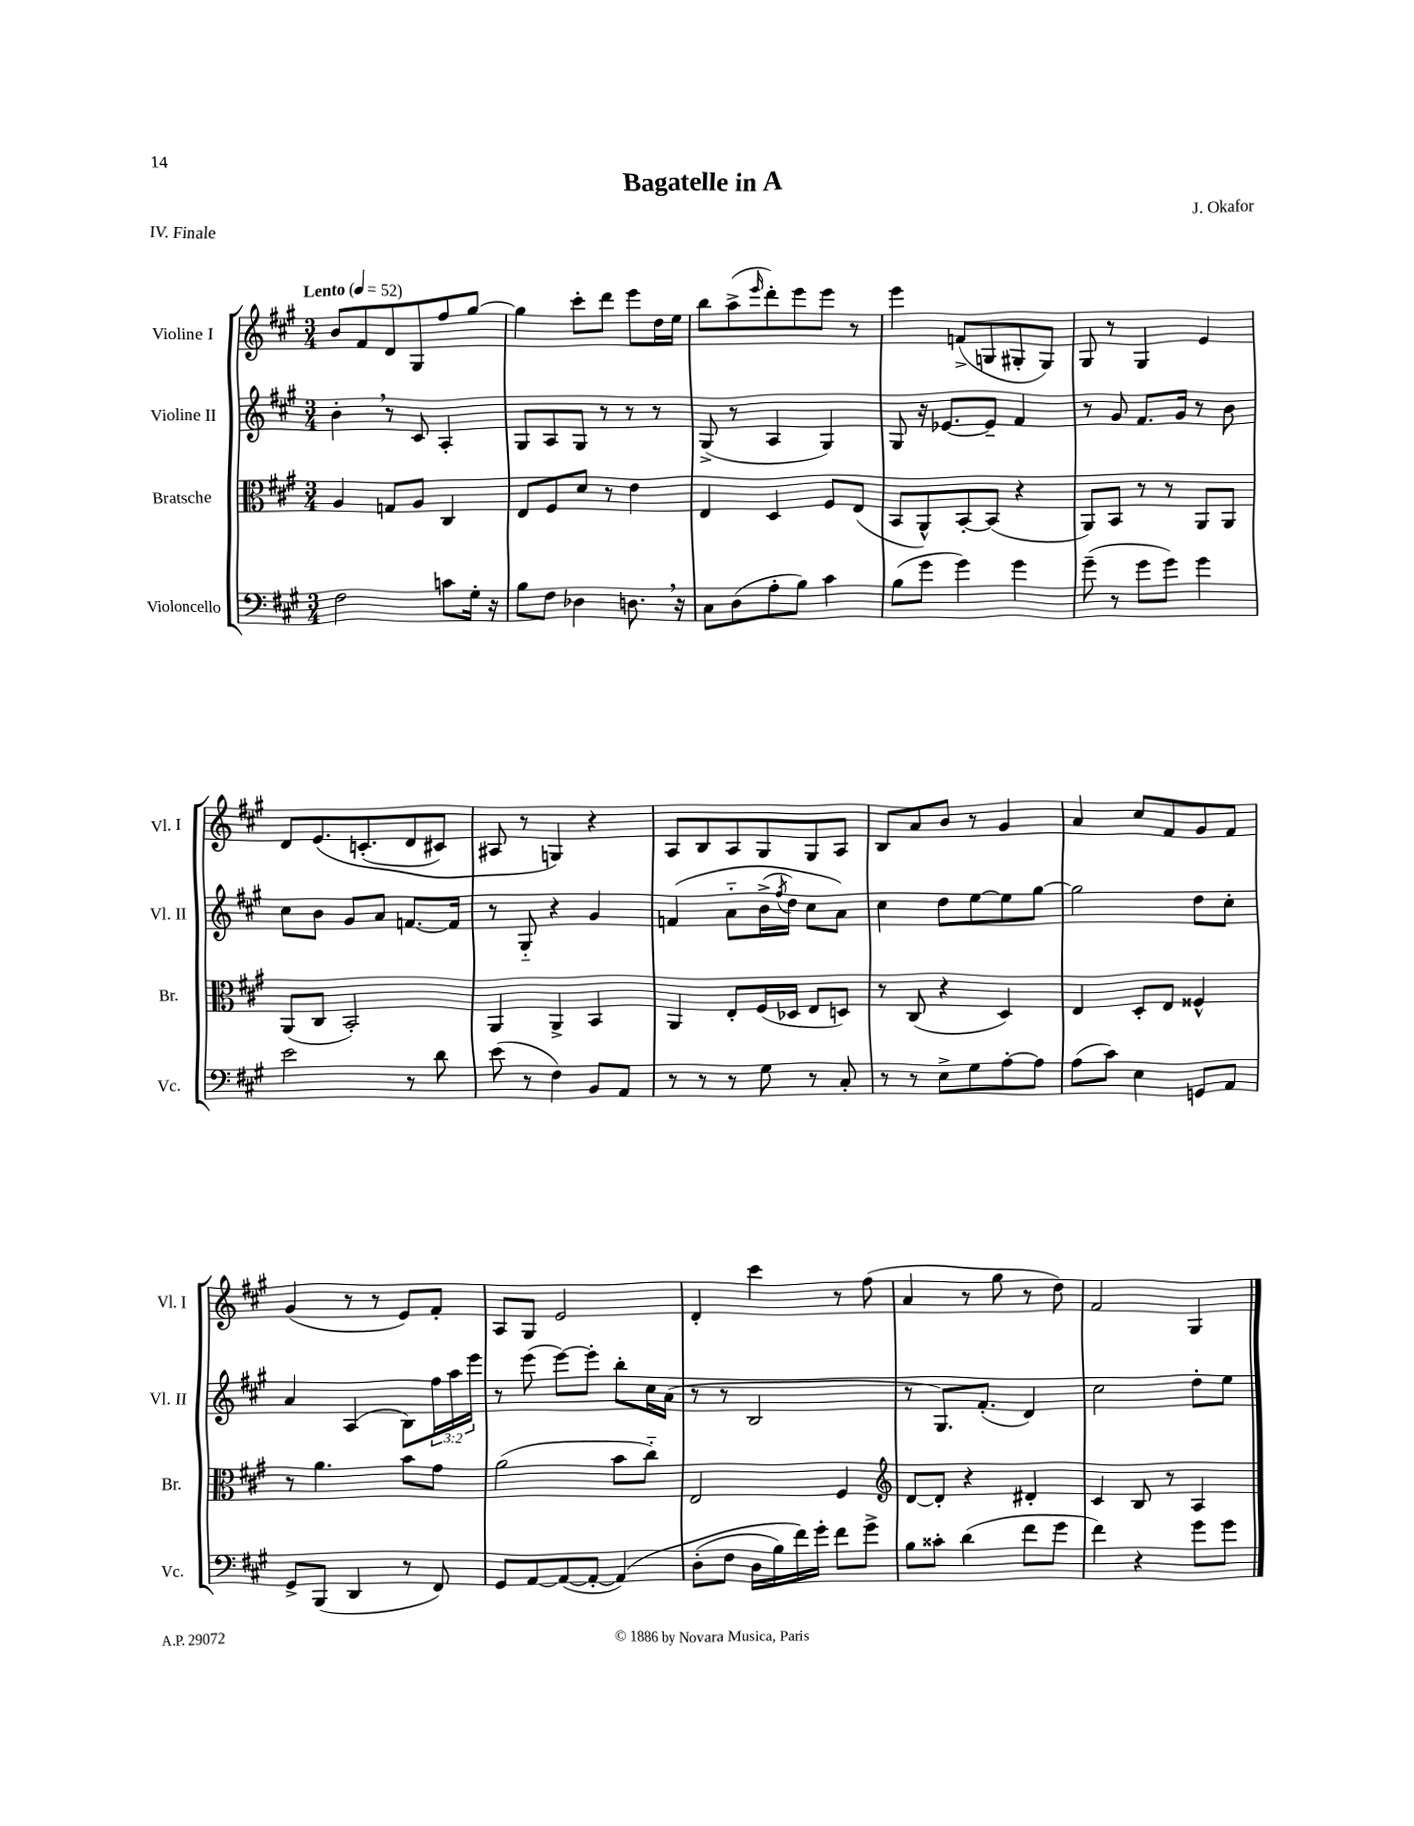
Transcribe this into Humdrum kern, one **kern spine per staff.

**kern	**kern	**kern	**kern
*staff4	*staff3	*staff2	*staff1
*clefF4	*clefC3	*clefG2	*clefG2
*k[f#c#g#]	*k[f#c#g#]	*k[f#c#g#]	*k[f#c#g#]
*M3/4	*M3/4	*M3/4	*M3/4
*MM52	*MM52	*MM52	*MM52
2F#	4A	4b'	8b
.	.	.	8f#
.	8G	8r	8d
.	8A	8c#	8G#
8c	4C#	4A'	8ff#
16G#'	.	.	[8gg#
16r	.	.	.
=	=	=	=
8B	8E	8G#	4gg#]
8F#	8F#	8A	.
4D-	8d	8G#	8ccc#'
.	8r	8r	8ddd
8.D	4e	8r	8eee
.	.	8r	16dd
16r	.	.	16ee
=	=	=	=
8C#	4E	(8G#^	8bb
(8D	.	8r	(8aa^
.	.	.	16qqeee
8A'	4D	4A	8ddd')
8B)	.	.	8eee
4c#	8F#	4G#)	8eee
.	(8E	.	8r
=	=	=	=
(8B	8BB	8G#	4eee
8g#	8AA^^)	16r	.
.	.	[8.e-	.
4g#)	[8BB'	.	(8f^
.	(8BB]	8e-~]	8G
4g#	4r	4f#	8G#'
.	.	.	8G#)
=	=	=	=
(8g#~	8AA)	8r	8G#
8r	8BB	8g#	8r
8g#	8r	8.f#	4G#
8g#)	8r	.	.
.	.	16g#	.
4g#	8AA	8r	4e
.	8AA	8b	.
=	=	=	=
2e	(8AA	8cc#	8d
.	8C#	8b	&(8.e
.	2BB')	8g#	.
.	.	.	(8.c'
.	.	8a	.
8r	.	[8.f	8d
8d	.	.	8c#)
.	.	16f]	.
=	=	=	=
(8e	4AA	8r	8A#
8r	.	8G#'~	8r
4F#)	4AA^	4r	4G&)
8BB	4BB	4g#	4r
8AA	.	.	.
=	=	=	=
8r	4AA	&(4f	8A
8r	.	.	8B
8r	8E'	8a'~	8A
8G#	(16F#	(16b^	8G#
.	.	8qff#	.
.	16D-	16dd)	.
8r	8E	8cc#	8G#
8C#'	8D)	8a&)	8A
=	=	=	=
8r	8r	4cc#	8B
8r	(8C#	.	8a
8E^	4r	8dd	8b
8G#	.	[8ee	8r
[8A'	4D)	8ee]	4g#
8A]	.	[8gg#	.
=	=	=	=
(8A	4E	2gg#]	4a
8c#)	.	.	.
4E	8D'	.	8cc#
.	8E	.	8f#
8GG	4F##^^	8dd	8g#
8AA	.	8cc#'	8f#
=	=	=	=
8GG#^	8r	4a	(4g#
(8BBB	4.a	.	.
4DD	.	(4A	8r
.	.	.	8r
8r	8b	8B)	8e)
8FF#)	8g#	24ff#	8f#'
.	.	24aa	.
.	.	24eee	.
=	=	=	=
8GG#	(2a	8r	8A
[8AA	.	(8eee	8G#
(8AA_	.	[8eee)	2e
8AA'_	.	8eee']	.
&(4AA])	8b	8bb'	.
.	8cc#'~)	16cc#	.
.	.	(16a	.
=	=	=	=
(8D'	2E	8r	4d'
8F#	.	8r	.
16D	.	2B	4ccc#
16B)	.	.	.
16f#&)	.	.	.
16g#'	.	.	.
8f#	4F#	.	8r
8g#^	.	.	(8ff#
=	=	=	=
*	*clefG2	*	*
8B	[8d	8r	4a
8c##'	8d']	8.G#)	.
(4d	4r	.	8r
.	.	(8.f#'	.
.	.	.	8gg#
8f#	4d#'	4d)	8r
8g#	.	.	8dd)
=	=	=	=
4f#)	4c#	2cc#	2f#
4r	8B	.	.
.	8r	.	.
8g#	4A	8dd'	4G#
8g#	.	8ee	.
==	==	==	==
*-	*-	*-	*-
